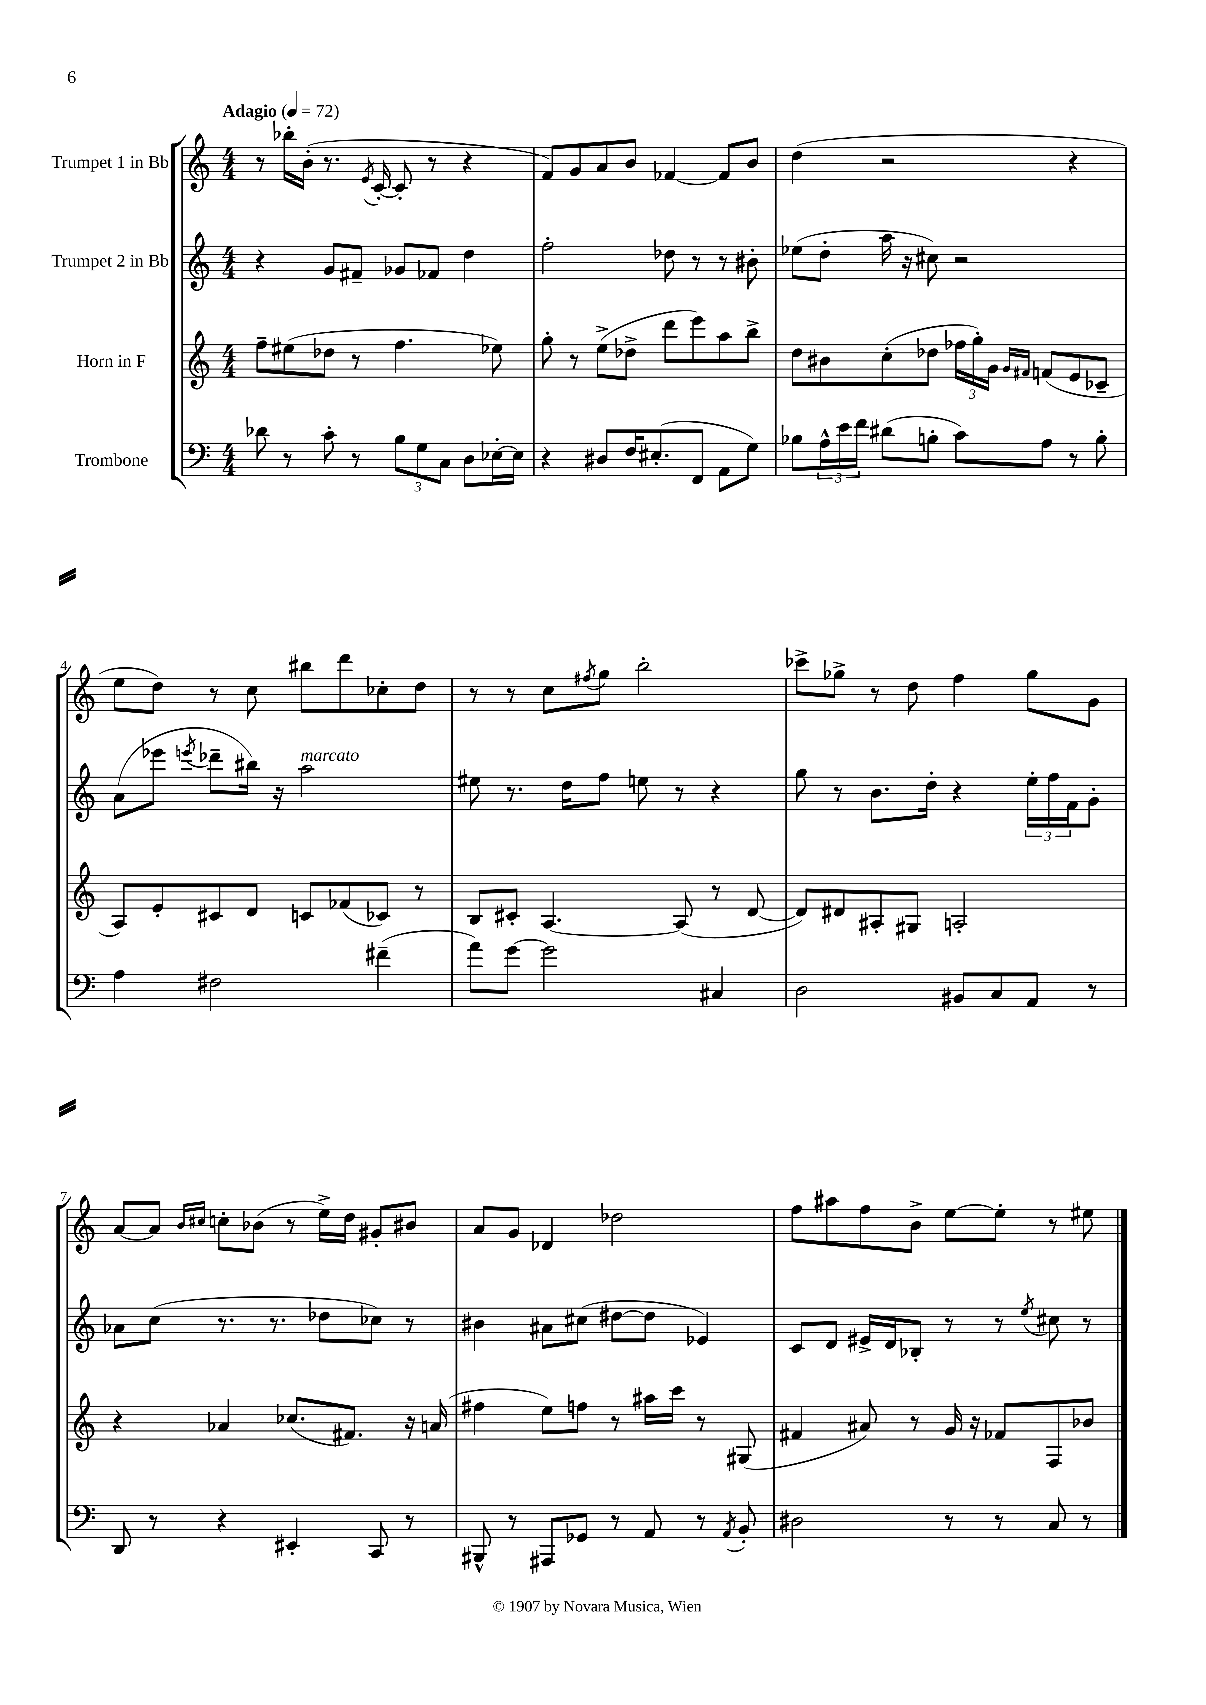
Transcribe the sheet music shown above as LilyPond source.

<<
\new StaffGroup <<
\new Staff = "s0" \with { instrumentName = "Trumpet 1 in Bb" } {
    \clef treble \key c \major \numericTimeSignature \time 4/4 \tempo "Adagio" 4 = 72
    r8 bes''16-. b'16-.( r8. \acciaccatura { e'8 } c'16~-. c'8-. r8 r4 |
    f'8) g'8 a'8 b'8 fes'4~ fes'8 b'8 |
    d''4( r2 r4 |
    e''8 d''8) r8 c''8 bis''8 d'''8 ces''8-. d''8 |
    r8 r8 c''8 \acciaccatura { fis''8 } g''8 b''2-. |
    ces'''8-> ges''8-> r8 d''8 f''4 ges''8 g'8 |
    a'8~ a'8 \grace { b'16 cis''16 } c''8-. bes'8( r8 e''16->) d''16 gis'8-. bis'8 |
    a'8 g'8 des'4 des''2 |
    f''8 ais''8 f''8 b'8-> e''8~ e''8-. r8 eis''8 \bar "|." |
}
\new Staff = "s1" \with { instrumentName = "Trumpet 2 in Bb" } {
    \clef treble \key c \major \numericTimeSignature \time 4/4
    r4 g'8 fis'8-- ges'8 fes'8 d''4 |
    f''2-. des''8 r8 r8 bis'8-. |
    ees''8( d''8-. a''16 r16 cis''8) r2 |
    a'8( ees'''8 \acciaccatura { e'''8 } des'''8-- bis''16) r16 a''2^\markup { \italic "marcato" } |
    eis''8 r8. d''16 f''8 e''8 r8 r4 |
    g''8 r8 b'8. d''16-. r4 \tuplet 3/2 { e''16-. f''16 f'16 } g'8-. |
    aes'8 c''8( r8. r8. des''8 ces''8) r8 |
    bis'4 ais'8 cis''8( dis''8~ dis''8 ees'4) |
    c'8 d'8 eis'16-> d'16 bes8-. r8 r8 \acciaccatura { e''8 } cis''8 r8 \bar "|." |
}
\new Staff = "s2" \with { instrumentName = "Horn in F" } {
    \clef treble \key c \major \numericTimeSignature \time 4/4
    f''8-- eis''8( des''8 r8 f''4. ees''8) |
    g''8-. r8 e''8->( des''8-> d'''8 e'''8) a''8 b''8-> |
    d''8 bis'8 c''8-.( des''8 \tuplet 3/2 { fes''16 g''16-.) g'16 } \grace { g'16 fis'16 } f'8( e'8 ces'8-- |
    a8) e'8-. cis'8 d'8 c'8 fes'8( ces'8) r8 |
    b8 cis'8-. a4.~ a8( r8 d'8~ |
    d'8) dis'8 ais8-. gis8 a2-. |
    r4 aes'4 ces''8.( fis'8.) r16 a'16( |
    fis''4 e''8) f''8 r8 ais''16 c'''16 r8 gis8( |
    fis'4 ais'8) r8 g'16 r16 fes'8 f8 bes'8 \bar "|." |
}
\new Staff = "s3" \with { instrumentName = "Trombone" } {
    \clef bass \key c \major \numericTimeSignature \time 4/4
    des'8 r8 c'8-. r8 \tuplet 3/2 { b8 g8 c8 } d8 ees16~-. ees16 |
    r4 dis8 f16 eis8.-.( f,8 a,8 g8) |
    bes8 \tuplet 3/2 { a16-^ e'16 f'16 } dis'8( b8-. c'8) a8 r8 b8-. |
    a4 fis2 fis'4--( |
    a'8) g'8~ g'2 cis4 |
    d2 bis,8 c8 a,8 r8 |
    d,8 r8 r4 eis,4-. c,8 r8 |
    bis,,8-^ r8 ais,,8 ges,8 r8 a,8 r8 \acciaccatura { a,8 } b,8-. |
    dis2 r8 r8 c8 r8 \bar "|." |
}
>>
>>
